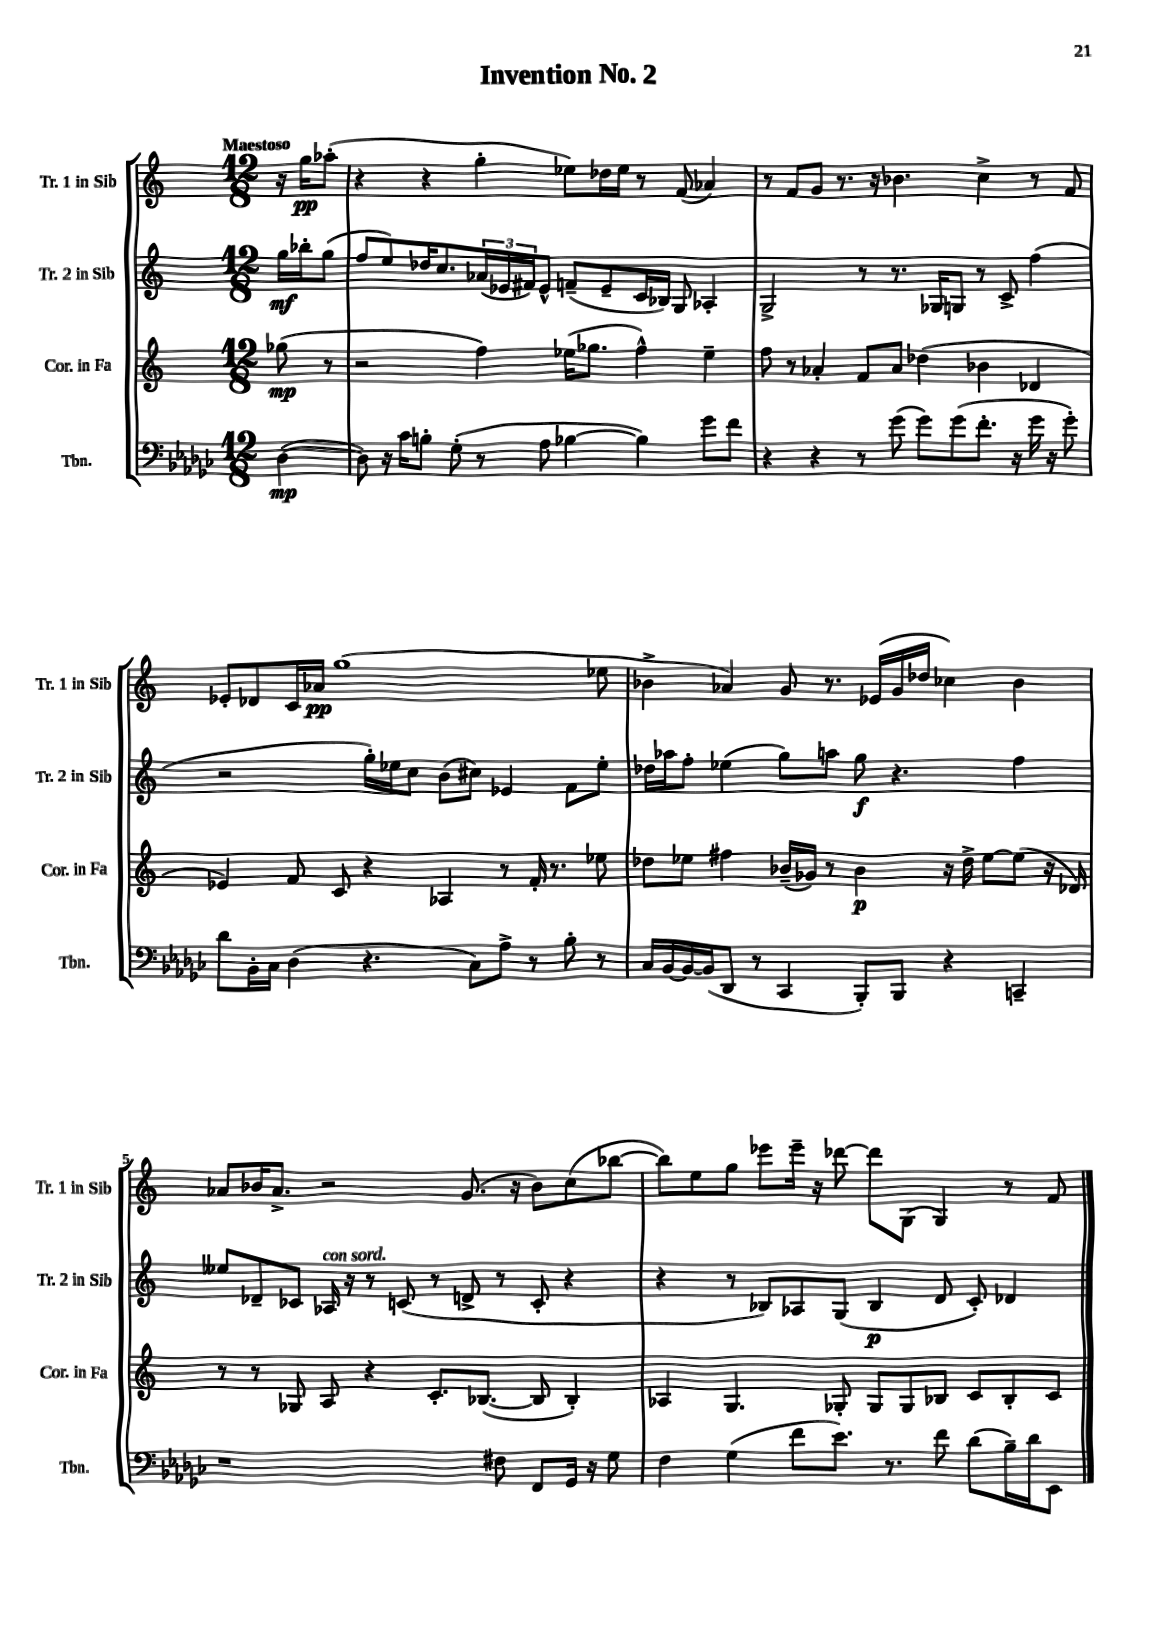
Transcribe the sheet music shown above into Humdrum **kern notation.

**kern	**kern	**kern	**kern
*staff4	*staff3	*staff2	*staff1
*clefF4	*clefG2	*clefG2	*clefG2
*k[b-e-a-d-g-c-]	*k[]	*k[]	*k[]
*M12/8	*M12/8	*M12/8	*M12/8
([4D-	(8gg-	16gg	16r
.	.	16bb-'	16gg
.	8r	(8gg	(8aa-'
=	=	=	=
8D-])	2r	8ff	4r
16r	.	8ee)	.
16c-	.	.	.
8B'	.	16dd-	4r
.	.	8.cc	.
(8G-'	.	.	.
8r	4ff)	(24a-	4gg'
.	.	24e-	.
.	.	24f#)	.
8A-	.	8e-^^	.
[4B-	(16ee-	(8f~	8ee-)
.	8.gg-	.	.
.	.	8e-~	16dd-
.	.	.	16ee-
4B-])	4ff^^)	16c	8r
.	.	16B-)	.
.	.	8G	(8f
8g-	4ee-~	4A-'	4a-)
8f	.	.	.
=	=	=	=
4r	8ff	2G^	8r
.	8r	.	8f
4r	4a-'	.	8g
.	.	.	8.r
8r	8f	8r	.
.	.	.	16r
(8g-	8a-	8.r	4.b-
8g-)	(4dd-	.	.
.	.	16G-	.
(8g-	.	8G	.
8.f'	4b-	8r	4cc^
.	.	8c^	.
16r	.	.	.
16g-	4d-	(4ff	8r
16r	.	.	.
8g-')	.	.	8f
=	=	=	=
8d-	4e-)	2r	8e-'
16BB-'	.	.	8d-
16C-	.	.	.
(4D-	8f	.	16c
.	.	.	16a-
.	8c	.	(1gg
4.r	4r	16gg')	.
.	.	16ee-	.
.	.	8cc	.
.	4A-	(8b	.
8C-)	.	8cc#)	.
8A-^	8r	4e-	.
8r	16f'	.	.
.	8.r	.	.
8B-'	.	8f	.
8r	8ee-	8ee-'	8ee-
=	=	=	=
16C-	8dd-	16dd-	4b-^
[16BB-	.	16aa-	.
16BB-_	8ee-	8ff'	.
(16BB-]	.	.	.
8DD-	4ff#	(4ee-	4a-)
8r	.	.	.
4CC-	(16b-~	8gg)	8g
.	16g-)	.	.
.	8r	8aa	8.r
8BBB-')	4b-	8gg	.
.	.	.	(16e-
8BBB-	.	4.r	16g
.	.	.	16dd-
4r	16r	.	4cc-)
.	16dd-^	.	.
.	[8ee-	.	.
4CC~	(8ee-]	4ff	4b-
.	16r	.	.
.	16d-)	.	.
=	=	=	=
1r	8r	8ee--	8a-
.	8r	8d-~	16b-
.	.	.	8.a-^
.	8G-	8c-	.
.	8A	16A-	2r
.	.	16r	.
.	4r	8r	.
.	.	(8c	.
.	8.c'	8r	.
.	.	8d^	(8.g
.	([8.B-	.	.
8F#	.	8r	.
.	.	.	16r
8FF	8B-]	8c'	8b-)
16GG-	4B-')	4r	(8cc
16r	.	.	.
8G-	.	.	[8bb-
=	=	=	=
4F	4A-	4r	8bb-])
.	.	.	8ee
(4G-	4.G	8r	8gg
.	.	8B-)	8eee-
8f	.	8A-	16eee-~
.	.	.	16r
8.e-)	8G-'	(8G	[8ddd-
.	8G-	4B-	8ddd-]
8.r	.	.	.
.	8G-	.	(8G
8f	8B-	8d	4G)
(8d-	8c	8c')	.
16B-~)	8B-'	4d-	8r
16d-	.	.	.
8EE-	8c	.	8f
==	==	==	==
*-	*-	*-	*-
